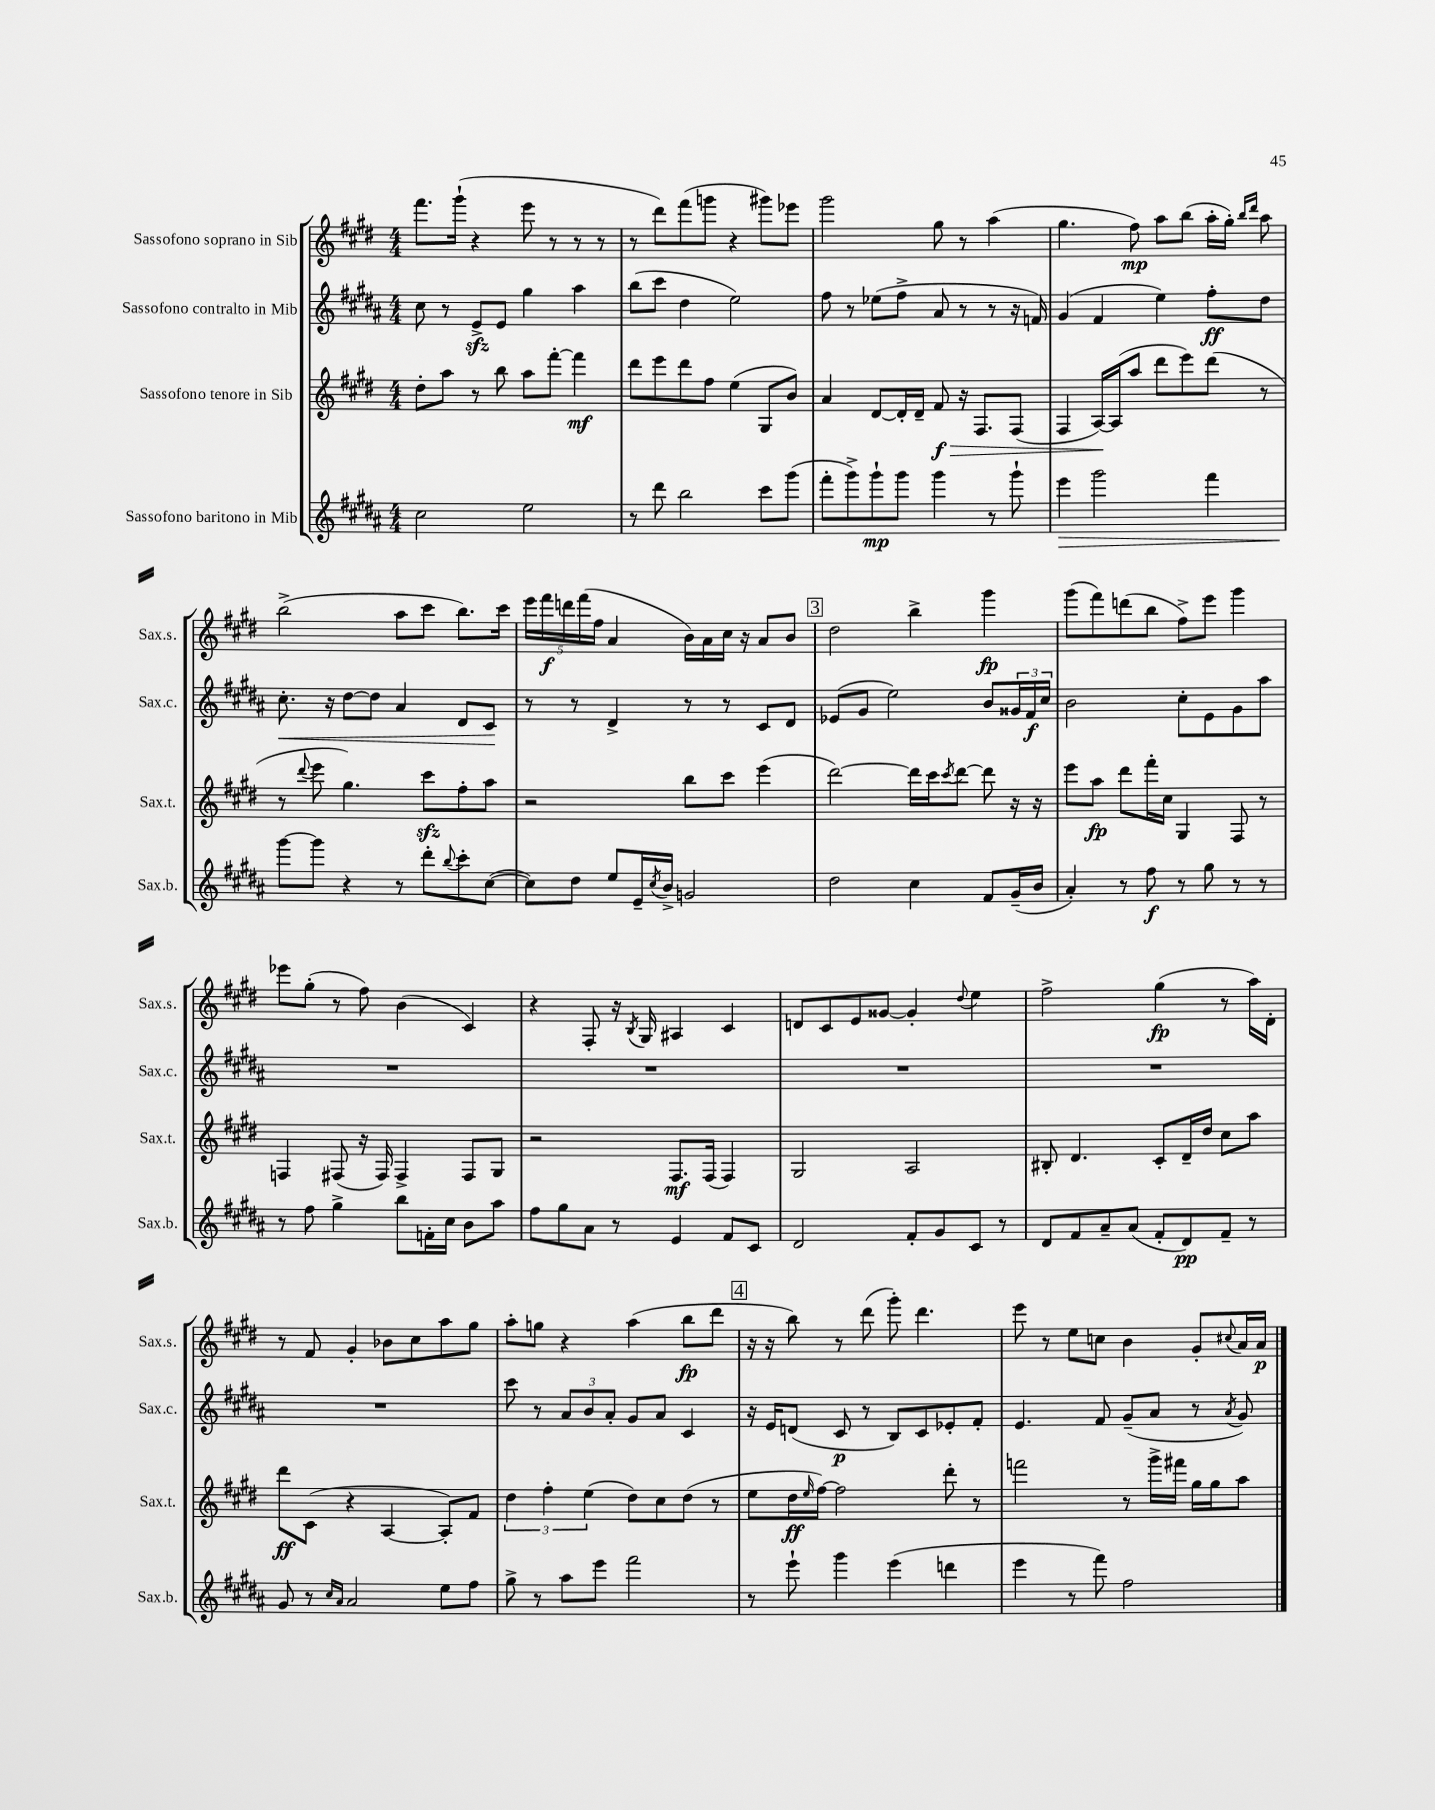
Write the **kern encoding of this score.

**kern	**dynam	**kern	**dynam	**kern	**dynam	**kern	**dynam
*part4	*part4	*part3	*part3	*part2	*part2	*part1	*part1
*staff4	*staff4	*staff3	*staff3	*staff2	*staff2	*staff1	*staff1
*I"Sassofono baritono in Mib	*	*I"Sassofono tenore in Sib	*	*I"Sassofono contralto in Mib	*	*I"Sassofono soprano in Sib	*
*I'Sax.b.	*	*I'Sax.t.	*	*I'Sax.c.	*	*I'Sax.s.	*
*clefG2	*	*clefG2	*	*clefG2	*	*clefG2	*
*k[f#c#g#d#a#]	*	*k[f#c#g#d#]	*	*k[f#c#g#d#a#]	*	*k[f#c#g#d#]	*
*M4/4	*	*M4/4	*	*M4/4	*	*M4/4	*
=15	=15	=15	=15	=15	=15	=15	=15
2cc#\	.	8dd#'\L	.	8cc#\	.	8.fff#\L	.
.	.	8aa\J	.	8r	.	.	.
.	.	.	.	.	.	(16ggg#`\Jk	.
.	.	8r	.	8ezz^/L	.	4r	.
.	.	8bb\	.	8e/J	.	.	.
2ee\	.	8aa\L	.	4gg#\	.	8eee\	.
.	.	[8fff#'\J	.	.	.	8r	.
.	.	4fff#\]	mf	4aa#\	.	8r	.
.	.	.	.	.	.	8r	.
=16	=16	=16	=16	=16	=16	=16	=16
8r	.	8ddd#\L	.	(8bb\L	.	8r	.
8ddd#\	.	8eee\	.	8ccc#\J	.	8ddd#\L)	.
2bb\	.	8ddd#\	.	4dd#\	.	(8fff#\	.
.	.	8ff#\J	.	.	.	8gggn\J	.
.	.	(4ee\	.	2ee\)	.	4r	.
8ccc#\L	.	8G#/L	.	.	.	8ggg#X\L)	.
(8ggg#\J	.	8b/J)	.	.	.	8eee-X\J	.
=17	=17	=17	=17	=17	=17	=17	=17
8fff#'\L	.	4a/	.	8ff#\	.	2ggg#\	.
8ggg#^\)	.	.	.	8r	.	.	.
8ggg#`\	mp	[8d#/L	.	(8ee-X\L	.	.	.
8ggg#\J	.	16d#'/L]	.	8ff#^\J	.	.	.
.	.	16d#~/JJ	.	.	.	.	.
!	!	!	!LO:HP:b	!	!	!	!
4ggg#\	.	8f#/	> f	8a#/	.	8gg#\	.
.	.	16r	.	8r	.	8r	.
.	.	8.F#/L	.	.	.	.	.
8r	.	.	.	8r	.	(4aa\	.
8ggg#`\	.	(8F#/J	.	16r	.	.	.
.	.	.	.	16fn/)	.	.	.
=18	=18	=18	=18	=18	=18	=18	=18
!	!LO:HP:b	!	!	!	!	!	!
4eee\	>	4F#/	.	(4g#/	.	4.gg#\	.
2ggg#\	.	[16A/LL)	.	4f#/	.	.	.
.	.	(16A/J]	]	.	.	.	.
.	.	8aa/J	.	.	.	8ff#\)	mp
.	.	8ddd#\L	.	4ee\)	.	8aa\L	.
.	.	8eee\)	.	.	.	(8bb\J	.
4fff#\	.	(8ddd#\J	.	8ff#'\L	ff	16aa'\LL	.
.	.	.	.	.	.	16gg#'\JJ)	.
.	.	.	.	.	.	16qqbb/LL	.
.	.	.	.	.	.	16qqddd#/JJ	.
.	.	8r	.	8dd#\J	.	8aa\	.
!!LO:LB:g=z
=19	=19	=19	=19	=19	=19	=19	=19
!	!	!	!	!	!LO:HP:b	!	!
[8ggg#\L	.	8r	.	8.cc#'\	<	(2bb^\	.
.	.	8qqddd#/	.	.	.	.	.
8ggg#\J]	]	8eee\	.	.	.	.	.
.	.	.	.	16r	.	.	.
4r	.	4.gg#\)	.	[8dd#\L	.	.	.
.	.	.	.	8dd#\J]	.	.	.
8r	.	.	.	4a#/	.	8aa\L	.
8ddd#'\L	.	8ccc#zz\L	.	.	.	8ccc#\J	.
8qqbb/	.	.	.	.	.	.	.
8ccc#'\	.	8ff#'\	.	8d#/L	.	8.bb\L)	.
([8cc#\J	.	8aa\J	.	8c#/J	.	.	.
.	.	.	.	.	.	16ccc#\Jk	.
.	.	.	.	.	[	.	.
=20	=20	=20	=20	=20	=20	=20	=20
8cc#\L])	.	2r	.	8r	.	20eee\LL	.
.	.	.	.	.	.	20fff#\	f
.	.	.	.	.	.	20dddn\	.
8dd#\J	.	.	.	8r	.	.	.
.	.	.	.	.	.	(20fff#\	.
.	.	.	.	.	.	20ff#\JJ	.
8ee/L	.	.	.	4d#^/	.	4a/	.
16e~/L	.	.	.	.	.	.	.
8qcc#/	.	.	.	.	.	.	.
16b^/JJ	.	.	.	.	.	.	.
2gn/	.	8bb\L	.	8r	.	16b\LL)	.
.	.	.	.	.	.	16a\	.
.	.	8ccc#\J	.	8r	.	16cc#\JJ	.
.	.	.	.	.	.	16r	.
.	.	(4eee\	.	8c#/L	.	8a/L	.
.	.	.	.	8d#/J	.	8b/J	.
!!LO:REH:place=s1:t=3
=21	=21	=21	=21	=21	=21	=21	=21
2dd#\	.	[2ddd#\)	.	(8e-X/L	.	2dd#\	.
.	.	.	.	8g#/J	.	.	.
.	.	.	.	2ee\)	.	.	.
4cc#\	.	16ddd#\LL]	.	.	.	4bb^\	.
.	.	16ccc#\J	.	.	.	.	.
.	.	8qccc#/	.	.	.	.	.
.	.	[8ddd#\J	.	.	.	.	.
8f#/L	.	8ddd#\]	.	8b/L	.	4ggg#\	fp
(16g#~/L	.	16r	.	24g##X/L	.	.	.
.	.	.	.	24f#/	f	.	.
16b/JJ	.	16r	.	.	.	.	.
.	.	.	.	24cc#/JJ	.	.	.
=22	=22	=22	=22	=22	=22	=22	=22
4a#'/)	.	8eee\L	.	2b\	.	(8ggg#\L	.
.	.	8aa\J	fp	.	.	8fff#\)	.
8r	.	8ddd#\L	.	.	.	(8dddn\	.
8ff#\	f	16fff#'\L	.	.	.	8bb\J	.
.	.	16cc#\JJ	.	.	.	.	.
8r	.	4G#/	.	8cc#'\L	.	8ff#^\L)	.
8gg#\	.	.	.	8e\	.	8eee\J	.
8r	.	8F#/	.	8g#\	.	4ggg#\	.
8r	.	8r	.	8aa#\J	.	.	.
!!LO:LB:g=z
=23	=23	=23	=23	=23	=23	=23	=23
8r	.	4Fn/	.	1r	.	8eee-X\L	.
8ff#\	.	.	.	.	.	(8gg#'\J	.
4gg#^\	.	(8F#X/	.	.	.	8r	.
.	.	16r	.	.	.	8ff#\)	.
.	.	16F#/)	.	.	.	.	.
8bb\L	.	4F#^/	.	.	.	(4b\	.
16fn'\L	.	.	.	.	.	.	.
16cc#\JJ	.	.	.	.	.	.	.
8b\L	.	8F#/L	.	.	.	4c#/)	.
8aa#\J	.	8G#/J	.	.	.	.	.
=24	=24	=24	=24	=24	=24	=24	=24
8ff#\L	.	2r	.	1r	.	4r	.
8gg#\	.	.	.	.	.	.	.
8a#\J	.	.	.	.	.	8F#'/	.
8r	.	.	.	.	.	16r	.
.	.	.	.	.	.	8qB/	.
.	.	.	.	.	.	16G#/	.
4e/	.	8.F#/L	mf	.	.	4A#X/	.
.	.	(16F#/Jk	.	.	.	.	.
8f#/L	.	4F#/)	.	.	.	4c#/	.
8c#/J	.	.	.	.	.	.	.
=25	=25	=25	=25	=25	=25	=25	=25
2d#/	.	2G#/	.	1r	.	8dn/L	.
.	.	.	.	.	.	8c#/	.
.	.	.	.	.	.	8e/	.
.	.	.	.	.	.	[8g##X/J	.
8f#'/L	.	2A/	.	.	.	4g##'/]	.
8g#/	.	.	.	.	.	.	.
.	.	.	.	.	.	8qqdd#/	.
8c#/J	.	.	.	.	.	4ee\	.
8r	.	.	.	.	.	.	.
=26	=26	=26	=26	=26	=26	=26	=26
8d#/L	.	8B#X'/	.	1r	.	2ff#^\	.
8f#/	.	4.d#/	.	.	.	.	.
8a#~/	.	.	.	.	.	.	.
(8a#/J	.	.	.	.	.	.	.
8f#'/L	.	8c#'/L	.	.	.	(4gg#\	fp
8d#/)	pp	16d#~/L	.	.	.	.	.
.	.	16dd#/JJ	.	.	.	.	.
8f#~/J	.	8cc#\L	.	.	.	8r	.
8r	.	8aa\J	.	.	.	16aa\LL)	.
.	.	.	.	.	.	16d#'\JJ	.
!!LO:LB:g=z
=27	=27	=27	=27	=27	=27	=27	=27
8g#/	.	8ddd#\L	ff	1r	.	8r	.
8r	.	(8c#\J	.	.	.	8f#/	.
16qqcc#/LL	.	.	.	.	.	.	.
16qqa#/JJ	.	.	.	.	.	.	.
2a#/	.	4r	.	.	.	4g#'/	.
.	.	[4A/	.	.	.	8b-X\L	.
.	.	.	.	.	.	8cc#\	.
8ee\L	.	8A'/L])	.	.	.	8aa\	.
8ff#\J	.	8f#/J	.	.	.	8gg#\J	.
=28	=28	=28	=28	=28	=28	=28	=28
8gg#^\	.	6dd#\	.	8ccc#\	.	8aa'\L	.
8r	.	.	.	8r	.	8ggn\J	.
.	.	6ff#'\	.	.	.	.	.
8aa#\L	.	.	.	12a#/L	.	4r	.
.	.	(6ee\	.	12b/	.	.	.
8eee\J	.	.	.	.	.	.	.
.	.	.	.	12a#'/J	.	.	.
2fff#\	.	8dd#\L)	.	8g#/L	.	(4aa\	.
.	.	8cc#\	.	8a#/J	.	.	.
.	.	(8dd#\J	.	4c#/	.	8bb\L	fp
.	.	8r	.	.	.	8ddd#\J	.
!!LO:REH:place=s1:t=4
=29	=29	=29	=29	=29	=29	=29	=29
8r	.	8ee\L	.	16r	.	16r	.
.	.	.	.	16e/KL	.	16r	.
8eee`\	.	16dd#\L	ff	(8dn/J	.	8bb\)	.
.	.	16qqee/	.	.	.	.	.
.	.	[16ff#\JJ)	.	.	.	.	.
4ggg#\	.	2ff#\]	.	8c#/	p	8r	.
.	.	.	.	8r	.	(8ddd#\	.
(4eee\	.	.	.	8B/L)	.	8ggg#'\)	.
.	.	.	.	8c#/	.	4.ddd#\	.
4dddn\	.	8ddd#'\	.	8e-X'/	.	.	.
.	.	8r	.	8f#'/J	.	.	.
=30	=30	=30	=30	=30	=30	=30	=30
4eee\	.	2fffn\	.	4.e/	.	8eee\	.
.	.	.	.	.	.	8r	.
8r	.	.	.	.	.	8ee\L	.
8fff#\)	.	.	.	8f#/	.	8ccn\J	.
2ff#\	.	8r	.	(8g#~/L	.	4b\	.
.	.	16ggg#^\LL	.	8a#/J	.	.	.
.	.	16fff#X\JJ	.	.	.	.	.
.	.	16gg#\LL	.	8r	.	8g#'/L	.
.	.	16gg#\J	.	.	.	.	.
.	.	.	.	8qa#/	.	8qqcc#X/	.
.	.	8aa\J	.	8g#/)	.	16a/L	.
.	.	.	.	.	.	16a/JJ	p
==	==	==	==	==	==	==	==
*-	*-	*-	*-	*-	*-	*-	*-
